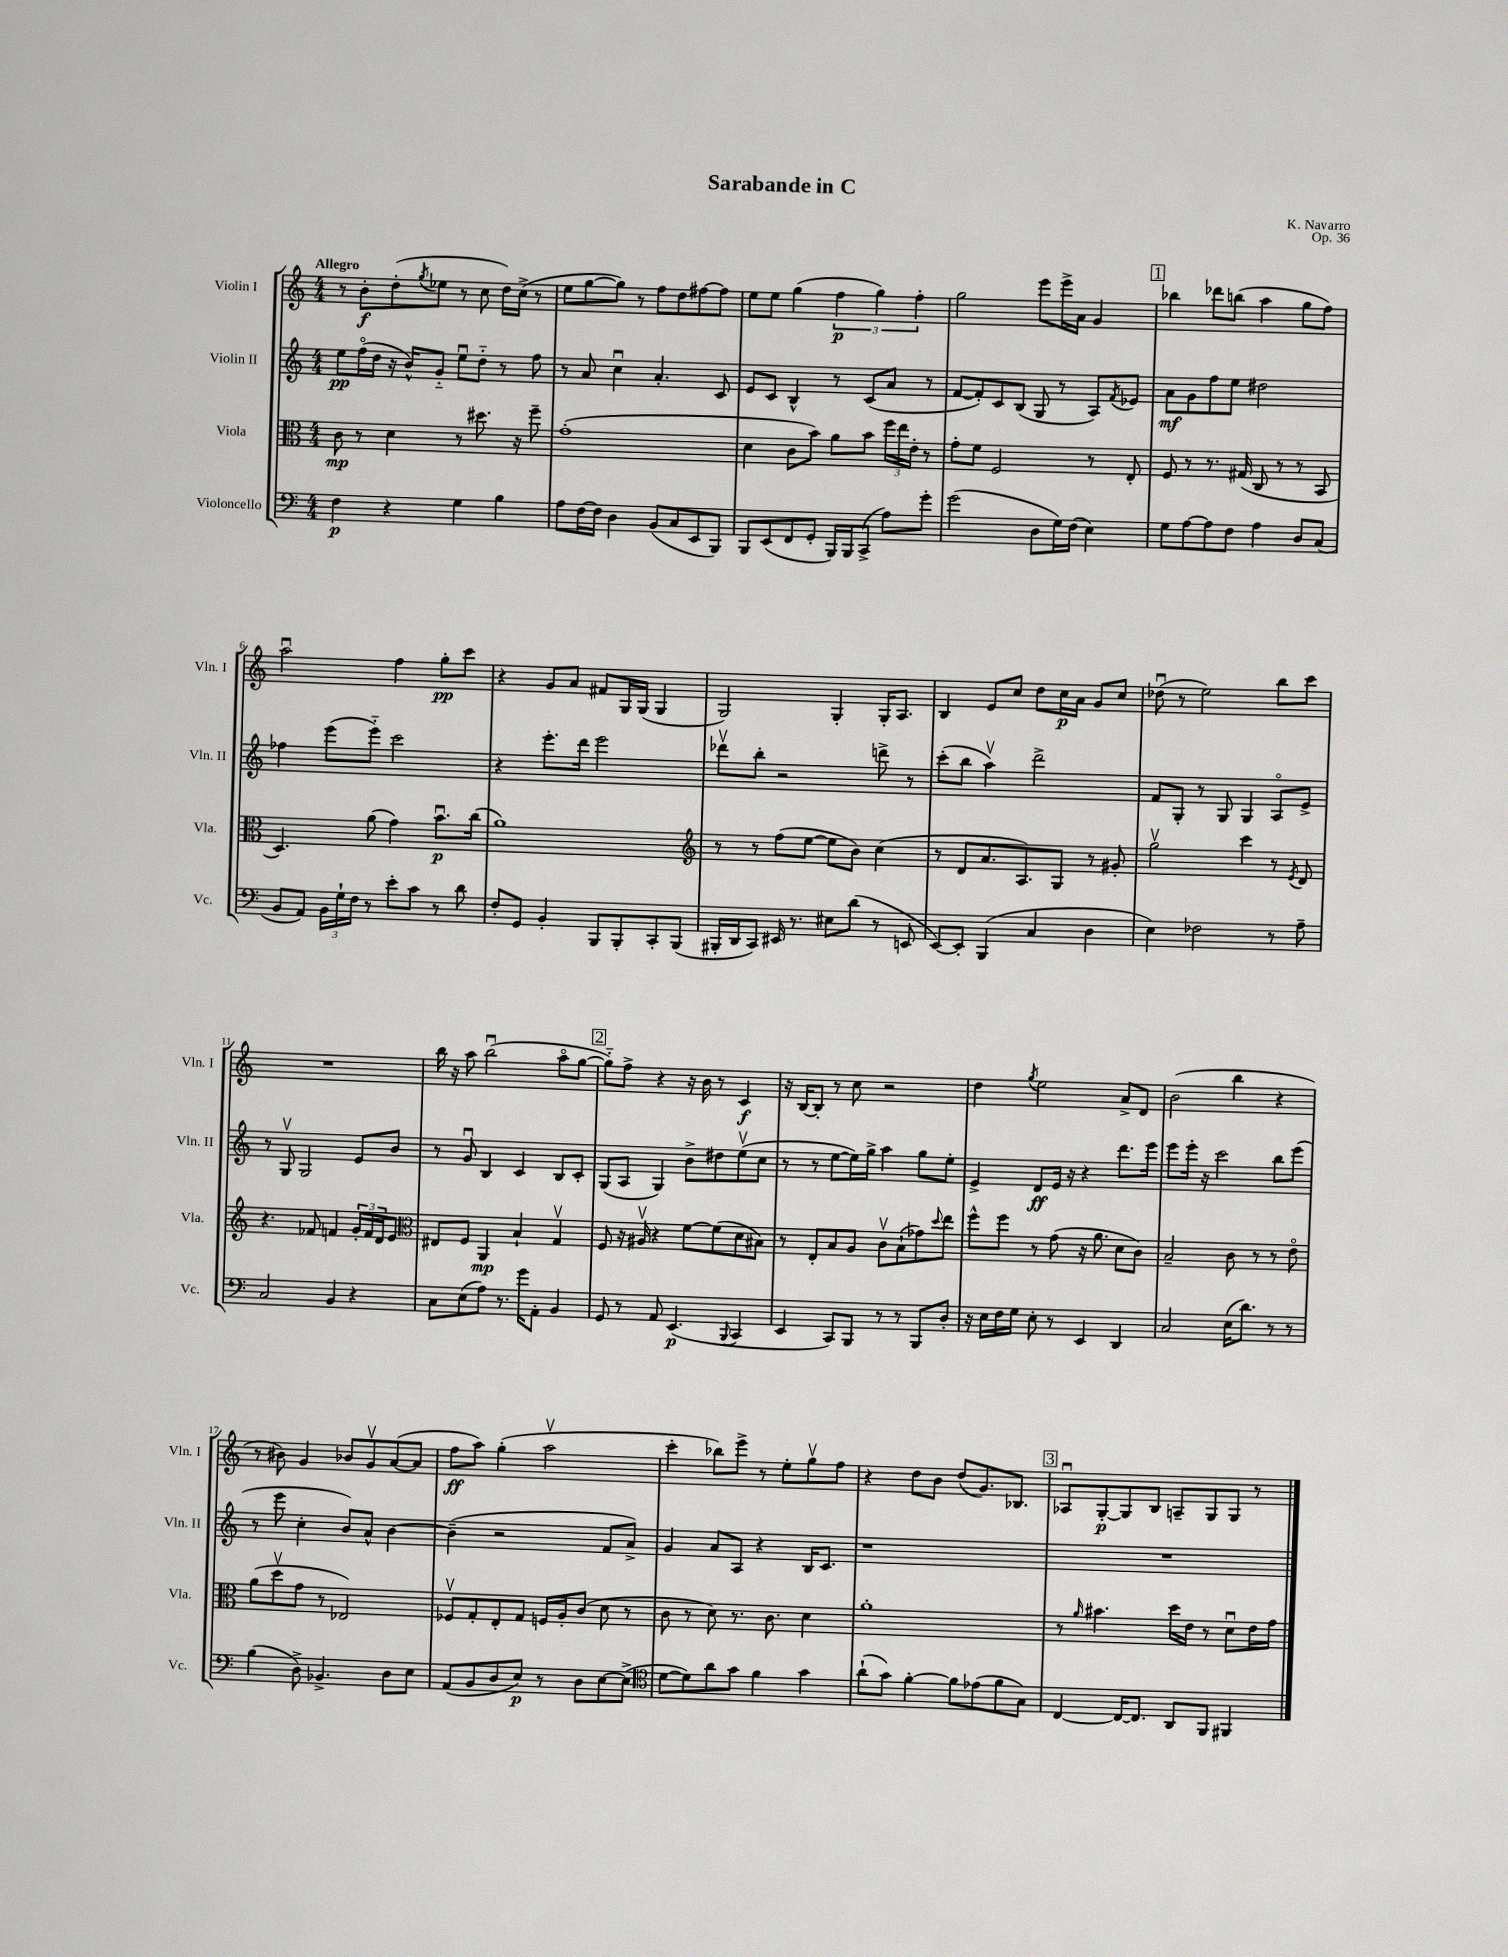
\header { title = "Sarabande in C" composer = "K. Navarro" opus = "Op. 36" }
<<
\new StaffGroup <<
\new Staff = "s0" \with { instrumentName = "Violin I" shortInstrumentName = "Vln. I" } {
    \clef treble \key c \major \numericTimeSignature \time 4/4 \tempo "Allegro"
    r8 b'8-.\f d''8-.( \acciaccatura { g''8 } ees''8 r8 c''8 d''16) c''16->( r8 |
    e''8 g''8~ g''8) r8 f''8 d''8 fis''8~ fis''8 |
    e''8 e''8 g''4( \tuplet 3/2 { f''4\p g''4) f''4-. } |
    g''2 e'''8 e'''16-> a'16 g'4 |
    \mark \markup { \box "1" } bes''4 des'''8 b''8( a''4 g''8 f''8) |
    a''2\downbow f''4 g''8-.\pp c'''8 |
    r4 g'8 a'8 fis'8 g16 g16( g4 |
    g2) g4-. g16-. a8. |
    b4 e'8 c''8 d''8 c''16\p a'16 g'8 c''8 |
    des''8\downbow( r8 e''2) b''8 c'''8 |
    R1 |
    b''16 r16 a''8 b''2\downbow( a''8\flageolet g''8~ |
    \mark \markup { \box "2" } g''8-_) f''8-> r4 r16 b'16 r8 c'4\f |
    r16 b16~ b8-. r8 c''8 r2 |
    d''4 \acciaccatura { g''8 } e''2 a'8-> d'8 |
    b'2( b''4 r4 |
    r8 bis'8) g'4 bes'8 g'8\upbow a'8~( a'8 |
    f''8\ff a''8) g''4-.( a''2\upbow |
    c'''4-. bes''8) e'''8-> r8 e''8-. g''8\upbow f''8 |
    r4 d''8 b'8 d''8( g'8.) bes8. |
    \mark \markup { \box "3" } aes8\downbow g8~-.\p g8 b8 a8-- g8 g8 r8 \bar "|." |
}
\new Staff = "s1" \with { instrumentName = "Violin II" shortInstrumentName = "Vln. II" } {
    \clef treble \key c \major \numericTimeSignature \time 4/4
    e''8\pp f''16\flageolet( d''16 r16 b'16-^) g'8-_ e''8\downbow d''8-_ r8 f''8 |
    r8 a'8 c''4\downbow a'4.-. c'8 |
    e'8 c'8 b4-^ r8 c'8( a'8 r8 |
    f'8~ f'8-.) c'8 b8( g8 r8 a8) \acciaccatura { f'8 } ees'8 |
    \mark \markup { \box "1" } a'8\mf g'8 f''8 e''8 dis''2 |
    fes''4 e'''8( e'''8-_) c'''2 |
    r4 e'''8.-. d'''16 e'''2 |
    des'''8\upbow b''8-. r2 d'''8-> r8 |
    c'''8-.( b''8 a''4\upbow) d'''2-> |
    f'8 g8-. r8 g8 g4 a8\flageolet e'8-> |
    r8 g8\upbow g2 e'8 b'8 |
    r8 g'8\downbow b4 c'4 b8 c'8-. |
    \mark \markup { \box "2" } g8( a8 g4) b'8-> dis''8 e''8\upbow( c''8 |
    r8 r8 e''8~ e''16) g''16-> a''4 g''8 e''8-. |
    e'4-> d'8\ff e'16 r16 r4 d'''8. e'''16 |
    e'''8 e'''16-. r16 c'''2 b''8 e'''8( |
    r8 e'''8 c''4-. b'8) a'8-^ b'4~ |
    b'4--( r2 f'8 a'8->) |
    g'4 a'8 a8 r4 b16 c'8. |
    r1 |
    \mark \markup { \box "3" } R1 \bar "|." |
}
\new Staff = "s2" \with { instrumentName = "Viola" shortInstrumentName = "Vla." } {
    \clef alto \key c \major \numericTimeSignature \time 4/4
    c'8\mp r8 d'4 r8 dis''8. r16 f''8-- |
    g'1-.( |
    d'4 c'8 b'8) a'8 b'8 \tuplet 3/2 { f''16 e''16 e'16-. } r8 |
    g'8-. f'8 f2 r8 e8-. |
    \mark \markup { \box "1" } f8 r8 r8. gis16( c8 r8 r8 b,8 |
    d4.) a'8( g'4) b'8.\downbow\p c''16( |
    a'1) |
    \clef treble r8 r8 f''8( e''8~ e''8 b'8) c''4( |
    r8 d'8 a'8. a8.) g8 r8 gis'8-. |
    g''2\upbow c'''4 r8 \acciaccatura { e'8 } d'8 |
    r4. fes'8 f'4 \tuplet 3/2 { g'16-. f'16 d'16 } e'8 |
    \clef alto eis8 f8 a,4\mp b4-! g4\upbow |
    \mark \markup { \box "2" } f8 r16 ais16\upbow r4 f'8~ f'8( d'8 bis8) |
    r8 e8-. b8 a8 c'8\upbow b8-!( ges'8) \appoggiatura { d''8 } e''8 |
    f''8-^ f''8 r8 g'8( r16 a'8. d'8 c'8) |
    b2-- c'8 r8 r8 e'8\flageolet |
    a'8( d''8\upbow g'8 r8 ees2) |
    fes8\upbow g8-. e8-. g8 f16 a16-. c'8( d'8 r8 |
    c'8 r8 d'8) r8. c'8. d'4 |
    a'1-. |
    \mark \markup { \box "3" } r8 \grace { a'16 } bis'4. d''16 e'16 r8 d'8\downbow e'16 g'16 \bar "|." |
}
\new Staff = "s3" \with { instrumentName = "Violoncello" shortInstrumentName = "Vc." } {
    \clef bass \key c \major \numericTimeSignature \time 4/4
    f4\p r4 g4 b4 |
    a8 f16~ f16 d4 b,8( c8 e,8 b,,8) |
    b,,8 e,8( f,8 g,8-. b,,16) b,,16 c,8->( a8) g'8-. |
    g'2( d8 g16) f16( e4) |
    \mark \markup { \box "1" } g8 a8~ a8 f8 a4 d8 c8( |
    b,8 a,8) \tuplet 3/2 { b,16 g16-! f16 } r8 e'8-. c'8 r8 d'8 |
    f8-. g,8 b,4-. b,,8 b,,8-. c,8-. b,,8( |
    bis,,16-. d,16 c,8) eis,16 r8. eis8 d'8( r8 e,8 |
    e,8~) e,8-. b,,4( c4 d4 |
    e4) fes2 r8 a8-- |
    c2 b,4 r4 |
    c8 e8( a8) r8. g'16 a,8-. b,4 |
    \mark \markup { \box "2" } g,8 r8 a,8 e,4.\p( \appoggiatura { b,,8 } c,4 |
    e,4 c,8) b,,8 r8 r8 b,,8 d8-. |
    r16 e16 f16 g16 e8-. r8 e,4 d,4 |
    c2 e16( d'8.) r8 r8 |
    b4( d8->) bes,4.-> d8 e8 |
    a,8( b,8 d8 e8\p) r8 d8 e8~ e8->( |
    \clef tenor d'8~ d'8) a'8 g'8 f'4 g'4 |
    a'8-!( g'8) f'4~-. f'8 ees'8( f'8 g8) |
    \mark \markup { \box "3" } c4~ c16~ c8. a,8 f,8 fis,4 \bar "|." |
}
>>
>>
